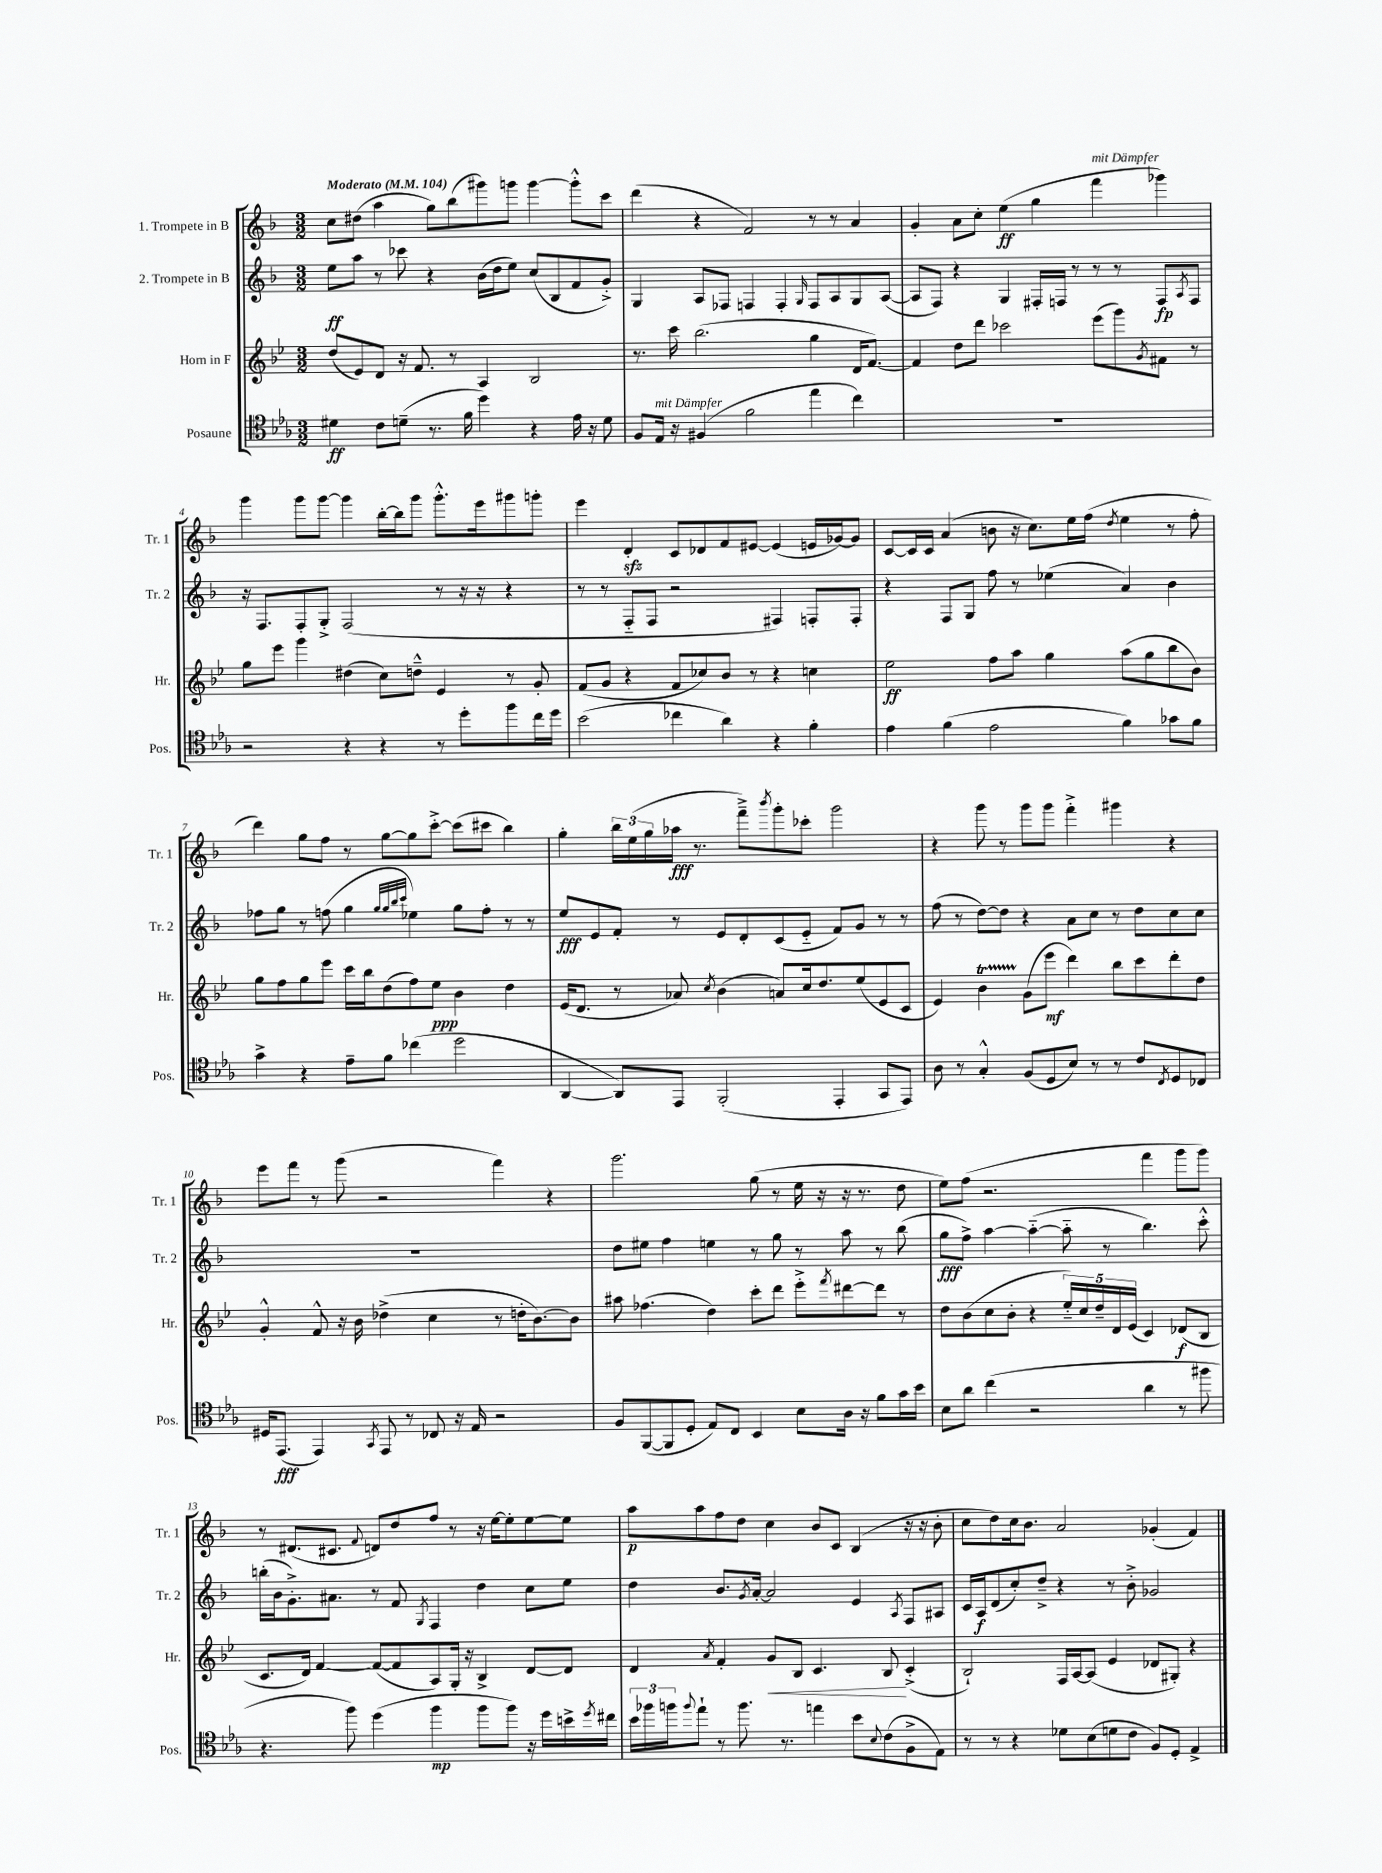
<<
\new StaffGroup <<
\new Staff = "s0" \with { instrumentName = "1. Trompete in B" shortInstrumentName = "Tr. 1" } {
    \clef treble \key f \major \numericTimeSignature \time 3/2 \tempo "Moderato" 4 = 104
    c''8 dis''8( a''4 g''8) bes''8( gis'''8) g'''8 g'''4~ g'''8-.-^ c'''8 |
    d'''4( r4 f'2) r8 r8 a'4 |
    g'4-. a'8 c''8-. e''4\ff( g''4 f'''4^\markup { \italic "mit Dämpfer" } ges'''4) |
    g'''4 g'''8 g'''8~ g'''4 bes''16~-. bes''16 g'''8 g'''8.-.-^ e'''16 gis'''8 g'''8-. |
    e'''4 d'4-.\sfz c'8 des'8 f'8 eis'8~ eis'4( e'16 ges'16~) ges'8 |
    c'8~ c'16 c'16 a'4( b'8 r16 c''8.) e''16 f''16( \acciaccatura { d''8 } e''4 r8 f''8-. |
    d'''4) g''8 f''8 r8 g''8~ g''8 c'''8~-.-> c'''8( cis'''8 bes''4) |
    g''4-. \tuplet 3/2 { bes''16 e''16( g''16 } aes''16\fff r8. f'''8--->) \acciaccatura { bes'''8 } g'''8-. ces'''8-. g'''2 |
    r4 g'''8 r8 g'''8 g'''8 f'''4-.-> gis'''4 r4 |
    e'''8 f'''8 r8 g'''8( r2 f'''4) r4 |
    g'''2. g''8( r8 e''16 r16 r16 r8. d''8 |
    e''8) f''8( r2. f'''4 g'''8 g'''8) |
    r8 dis'8.( cis'8. \appoggiatura { f'8 } d'8) d''8 f''8 r8 r16 e''16~ e''8-. e''8~ e''8 |
    a''8\p a''8 f''8 d''8 c''4 bes'8 c'8 bes4( r16 r16 bes'8-. |
    c''8 d''8) c''16 bes'8. a'2 ges'4-.( f'4) \bar "|." |
}
\new Staff = "s1" \with { instrumentName = "2. Trompete in B" shortInstrumentName = "Tr. 2" } {
    \clef treble \key f \major \numericTimeSignature \time 3/2
    e''8\ff a''8 r8 ces'''8 r4 bes'16( d''16 e''8) c''8( bes8 f'8 g'8-.->) |
    g4 a8 fes8 f4 f4-. \grace { g16 } f8 a8 g8 a8~( |
    a8 f8) r4 g4 fis16-. f16 r8 r8 r8 f8\fp \acciaccatura { a8 } f8 |
    r16 f8. f8-. g8-.-> f2( r8 r16 r16 r4 |
    r8 r8 f8-_ f8 r2 fis4) f8-. f8-. |
    r4 f8 g8 f''8 r8 ees''4( a'4) bes'4 |
    fes''8 g''8 r8 f''8( g''4 \grace { g''32 g''32 bes''32 c'''32 } ees''4) g''8 f''8-. r8 r8 |
    e''8\fff e'8 f'8-. r8 e'8 d'8-. c'8( e'8-_ f'8) g'8 r8 r8 |
    f''8( r8 d''8~) d''8 r4 a'8 c''8 r8 d''8 c''8 c''8 |
    R1. |
    d''8 eis''8 f''4 e''4 r8 g''8 r8 a''8 r8 bes''8( |
    g''8\fff f''8->) a''4~ a''4~-_( a''8-_ r8 bes''4.) c'''8-.-^ |
    b''16-.( bes'16 g'8.-.->) ais'8. r8 f'8 \acciaccatura { g8 } f4 d''4 c''8 e''8 |
    d''4 bes'8. \acciaccatura { g'8 } a'16~-. a'2 e'4 \acciaccatura { a8 } f8 ais8 |
    c'16 a16\f d'8( c''8-.) d''8---> r4 r8 bes'8-.-> ges'2 \bar "|." |
}
\new Staff = "s2" \with { instrumentName = "Horn in F" shortInstrumentName = "Hr." } {
    \clef treble \key bes \major \numericTimeSignature \time 3/2
    d''8( ees'8) d'8 r16 f'8. r8 a4 bes2 |
    r8. c'''16 bes''2.( g''4 d'16 f'8.~) |
    f'4 d''8 d'''8 ces'''2 ees'''8( g'''8) \acciaccatura { g'8 } fis'8 r8 |
    g''8 ees'''8 g'''4 dis''4( c''8) d''8---^ ees'4 r8 g'8-. |
    f'8( g'8 r4 f'8 ces''8) bes'8 r8 r4 c''4 |
    ees''2\ff f''8 a''8 g''4 a''8( g''8 bes''8 bes'8) |
    g''8 f''8 g''8 ees'''8 c'''16 bes''16 d''8( f''8) ees''8\ppp bes'4 d''4 |
    ees'16( d'8. r8 aes'8) \acciaccatura { c''8 } bes'4( a'8) c''16 d''8. ees''8( ees'8 c'8 |
    ees'4) bes'4\startTrillSpan g'8\stopTrillSpan( ees'''8\mf d'''4) bes''8 c'''8 d'''8-. d''8 |
    g'4-.-^ f'8-^ r16 bes'16 des''4->( c''4 r8 d''16-. bes'8.~) bes'8 |
    ais''8 fes''4.( d''4) c'''8-. d'''8 ees'''8-.-> \acciaccatura { f'''8 } dis'''8~ dis'''8 r8 |
    d''8 bes'8( c''8 bes'8-. r4 \tuplet 5/4 { ees''16-_) c''16 d''16-- d'16 ees'16( } c'4) des'8\f( bes8 |
    c'8. d'16) f'4~ f'8~( f'8 a8) g16-. r16 bes4-> d'8~ d'8 |
    d'4 \acciaccatura { a'8 } f'4-. g'8\< bes8 c'4. bes8\! c'4-.->( |
    bes2-!) f16 a16~ a8( ees'4 des'8 gis8-.) r4 \bar "|." |
}
\new Staff = "s3" \with { instrumentName = "Posaune" shortInstrumentName = "Pos." } {
    \clef tenor \key ees \major \numericTimeSignature \time 3/2
    dis'4\ff c'8 d'8--( r8. f'16 d''4) r4 ees'16 r16 d'8 |
    f8 ees16^\markup { \italic "mit Dämpfer" } r16 fis4( f'2 ees''4 c''4) |
    R1. |
    r2 r4 r4 r8 d''8-. f''8 c''16 d''16 |
    bes'2( ces''4 aes'4) r4 f'4-. |
    ees'4 f'4( ees'2 f'4) ges'8 f'8 |
    g'4-> r4 ees'8-- f'8 ces''4( d''2 |
    aes,4~ aes,8) ees,8 f,2-.( ees,4-. g,8 ees,8) |
    aes8 r8 g4-.-^ f8( d8 bes8) r8 r8 c'8 \acciaccatura { c8 } d8 ces8 |
    dis16 ees,8.\fff( ees,4) \acciaccatura { g,8 } ees,8 r8 ces8 r16 ees16 r2 |
    f8 f,8~( f,8 d8-. ees8) c8 bes,4 bes8 aes16 r16 f'8 g'16 bes'16 |
    bes8 aes'8 c''4( r2 aes'4 r8 fis''8 |
    r4. f''8) d''4( f''4\mp f''8 f''8) r16 d''16 b'16-> \acciaccatura { d''8 } cis''16 |
    \tuplet 3/2 { bes'16 fes''16 f''16 } \appoggiatura { f''8 } ees''8-! r8 f''8. r8. e''4 bes'8 \appoggiatura { bes8 } c'8( f8-> ees8) |
    r8 r8 r4 des'8 bes8( d'8 c'8 f8) d8-. ees4-> \bar "|." |
}
>>
>>
